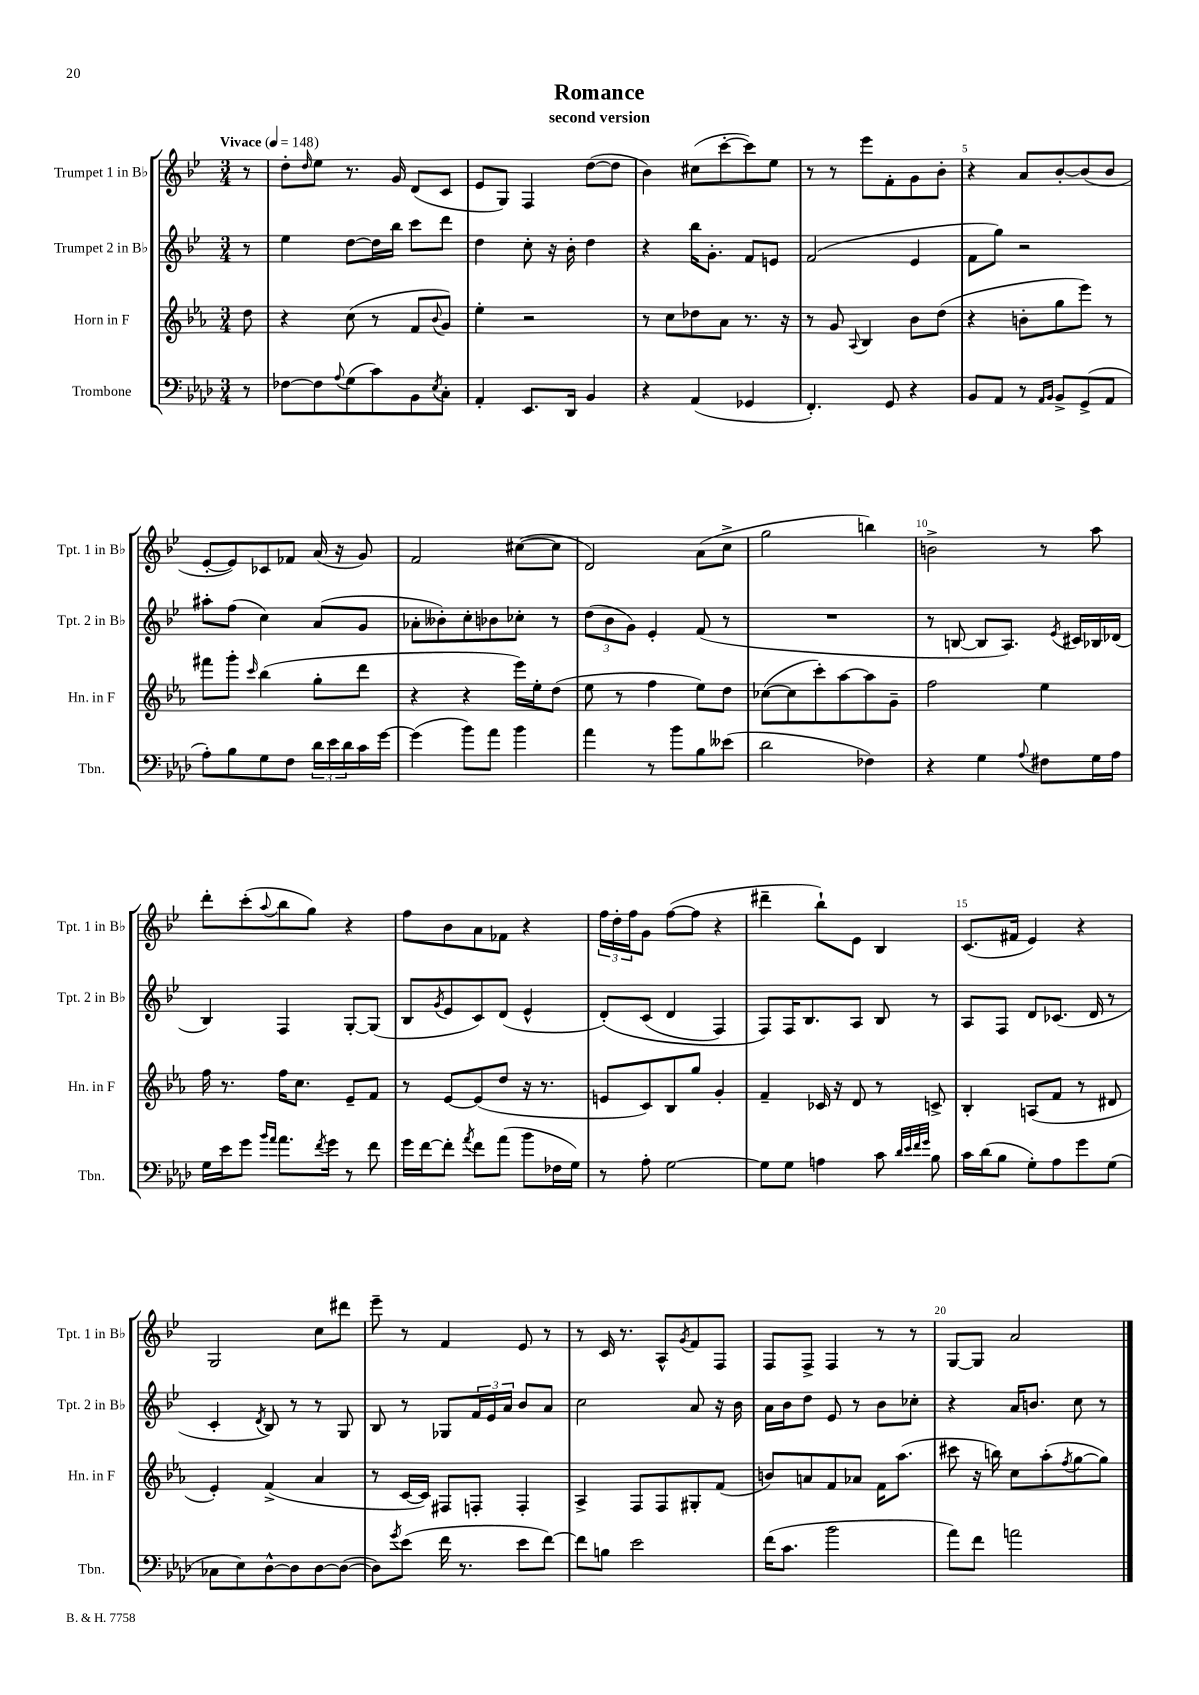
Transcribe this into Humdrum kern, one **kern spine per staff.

**kern	**kern	**kern	**kern
*part4	*part3	*part2	*part1
*staff4	*staff3	*staff2	*staff1
*I"Trombone	*I"Horn in F	*I"Trumpet 2 in B♭	*I"Trumpet 1 in B♭
*I'Tbn.	*I'Hn. in F	*I'Tpt. 2 in B♭	*I'Tpt. 1 in B♭
*clefF4	*clefG2	*clefG2	*clefG2
*k[b-e-a-d-]	*k[b-e-a-]	*k[b-e-]	*k[b-e-]
*M3/4	*M3/4	*M3/4	*M3/4
*MM148	*MM148	*MM148	*MM148
=	=	=	=
!	!	!	!LO:TX:a:B:t=Vivace
8r	8dd\	8r	8r
=1	=1	=1	=1
[8F-X\L	4r	4ee-\	8dd'\L
.	.	.	16qqdd/
8F-\]	.	.	8ee-\J
8qqA-/	.	.	.
(8G\	(8cc\	[8dd\L	8.r
8c\)	8r	16dd\L]	.
.	.	16bb-\JJ	16g/
8BB-\	8f/L	8ccc\L	(8d/L
8qE-/	8qqb-/	.	.
8C'\J	8g/J)	8ddd\J	8c/J
=2	=2	=2	=2
4AA-'/	4ee-'\	4dd\	8e-/L
.	.	.	8G/J)
8.EE-/L	2r	8cc'\	4F/
.	.	16r	.
16DD-/Jk	.	16b-'\	.
4BB-/	.	4dd\	([8dd\L
.	.	.	8dd\J]
=3	=3	=3	=3
4r	8r	4r	4b-\)
.	8cc\L	.	.
(4AA-/	8dd-X\	16bb-\KL	(8cc#X\L
.	.	8.g'\J	.
.	8a-\J	.	[8ccc'\
4GG-X/	8.r	8f/L	8ccc\])
.	.	8en/J	8ee-\J
.	16r	.	.
=4	=4	=4	=4
4.FF'/)	8r	(2f/	8r
.	8g/	.	8r
.	8qqA-/	.	.
.	4B-/	.	8eee-\L
8GG/	.	.	8f'\
4r	8b-\L	4e-/	8g\
.	(8dd\J	.	8b-'\J
=5	=5	=5	=5
8BB-/L	4r	8f\L	4r
8AA-/J	.	8gg\J)	.
8r	8bn'\L	2r	8a/L
16qqAA-/LL	.	.	.
16qqBB-/JJ	.	.	.
8BB-^/L	8gg\	.	[8b-'/
(8GG^/	8eee-\J)	.	(8b-/]
8AA-/J	8r	.	8b-/J
!!LO:LB:g=z
=6	=6	=6	=6
8A-'\L)	8fff#X\L	8aa#X'\L	[8e-'/L
8B-\	8ggg'\J	(8ff\J	8e-/])
.	16qqccc/	.	.
8G\	(4bb-\	4cc\)	8c-X/
8F\J	.	.	8f-X/J
24d-\LL	8gg'\L	(8a/L	(16a/
24e-\	.	.	.
.	.	.	16r
24d-\	.	.	.
16c\	8ddd\J	8g/J	8g/)
[16g\JJ	.	.	.
=7	=7	=7	=7
(4g\]	4r	8a-X'\L	2f/
.	.	8b--X'\)	.
8b-\L)	4r	8cc'\	.
8a-\J	.	8b-X\	.
4b-\	16eee-\LL)	8cc-X'\J	([8cc#X\L
.	16ee-'\J	.	.
.	(8dd\J	8r	8cc#\J]
=8	=8	=8	=8
4a-\	8ee-\	(12dd\L	2d/)
.	.	12b-\	.
.	8r	.	.
.	.	12g\J)	.
8r	4ff\	4e-'/	.
8b-\L	.	.	.
8B-\	8ee-\L)	(8f/	(8a\L
(8e--X\J	8dd\J	8r	8cc^\J
=9	=9	=9	=9
2d-\	([8cc-X\L	2.r	2gg\
.	8cc-\]	.	.
.	8ccc'\)	.	.
.	[8aa-\	.	.
4F-X\)	8aa-\]	.	4bbn\)
.	8g~\J	.	.
=10	=10	=10	=10
4r	2ff\	8r	2bn^\
.	.	[8Bn/	.
4G\	.	8B/L]	.
.	.	8.A/J)	.
8qqA-/	.	.	.
8F#X\L	4ee-\	.	8r
.	.	8qe-/	.
.	.	16c#X/LL	.
16G\L	.	16B-X/	8aa\
16A-\JJ	.	(16d-X/JJ	.
!!LO:LB:g=z
=11	=11	=11	=11
16G\LL	16ff\	4B-/)	8ddd'\L
16e-\J	8.r	.	.
8g\J	.	.	(8ccc'\
16qqb-/LL	.	.	.
16qqa-/JJ	.	.	8qqaa/
8.a-\L	16ff\KL	4F/	8bb-\
.	8.cc\J	.	.
.	.	.	8gg\J)
8qf/	.	.	.
16g\Jk	.	.	.
8r	8e-~/L	[8G'/L	4r
8f\	8f/J	(8G/J]	.
=12	=12	=12	=12
16g\LL	8r	8B-/L	8ff\L
[16f\J	.	.	.
.	.	8qg/	.
8f'\J]	[8e-/L	8e-/	8b-\
8qa-/	.	.	.
8f\L	(8e-/]	8c/)	8a\
(8a-\J	8dd/J	(8d/J	8f-X\J
8b-\L	16r	4e-^^/	4r
.	8.r	.	.
16F-X\L	.	.	.
16G\JJ)	.	.	.
=13	=13	=13	=13
8r	8en/L	(8d'/L)	24ff\LL
.	.	.	24dd'\
.	.	.	24ff\J
8A-'\	8c/)	(8c/J	8g\J
[2G\	8B-/	4d/	([8ff\L
.	8gg/J	.	8ff\J]
.	4g'/	4F/)	4r
=14	=14	=14	=14
8G\L]	4f~/	8F/L)	4ddd#X~\
8G\J	.	16F/K	.
.	.	8.B-/	.
4An\	16c-X/	.	8bb-`\L)
.	16r	.	.
.	8d/	8A/J	8e-\J
8c\	8r	8B-/	4B-/
32qqd-/LLL	.	.	.
32qqe-/	.	.	.
32qqf/	.	.	.
32qqg/JJJ	.	.	.
8B-\	8cn^/	8r	.
=15	=15	=15	=15
16c\LL	4B-'/	8A/L	(8.c/L
(16d-\J	.	.	.
8B-\J	.	8F/J	.
.	.	.	16f#X/Jk
8G'\L)	(8An/L	8d/L	4e-/)
8A-\	8f/J	(8.c-X/J	.
8g\	8r	.	4r
.	.	16d/	.
(8G\J	8d#X/	8r	.
!!LO:LB:g=z
=16	=16	=16	=16
8C-X\L	4e-'/)	4c'/	2G/
8E-\)	.	.	.
.	.	8qd/	.
[8D-^^\	(4f^/	8B-/)	.
8D-\]	.	8r	.
[8D-\	4a-/	8r	8cc\L
(8D-\J_	.	8G/	8ddd#X\J
=17	=17	=17	=17
8D-\L])	8r	8B-/	8eee-~\
8qg/	.	.	.
(8e-\J	[16c/LL	8r	8r
.	16c/JJ])	.	.
16f\	8F#X/L	8G-X/L	4f/
8.r	.	.	.
.	8Fn'/J	24f/L	.
.	.	24e-/	.
.	.	24a/JJ	.
8e-\L	4F'/	8b-/L	8e-/
[8f\J)	.	8a/J	8r
=18	=18	=18	=18
8f\L]	4A-^/	2cc\	8r
8Bn\J	.	.	16c/
.	.	.	8.r
2e-\	8F/L	.	.
.	8F/	.	8A^^/L
.	.	.	8qg/
.	8G#X'/	8a/	8f/
.	(8f/J	16r	8F/J
.	.	16b-\	.
=19	=19	=19	=19
(16f\KL	8bn/L)	16a\LL	8F/L
8.c\J	.	16b-\J	.
.	8an/	8dd\J	8F^/J
2b-\	8f/	8e-/	4F/
.	8a-X/J	8r	.
.	16f\KL	8b-\L	8r
.	(8.aa-\J	.	.
.	.	8cc-X'\J	8r
=20	=20	=20	=20
8a-\L)	8ccc#X\	4r	[8G/L
8f\J	16r	.	8G/J]
.	16bbn\)	.	.
2an\	8cc\L	16a/KL	2a/
.	.	8.bn/J	.
.	(8aa-'\	.	.
.	8qff/	.	.
.	[8gg\	8cc\	.
.	8gg\J])	8r	.
==	==	==	==
*-	*-	*-	*-
